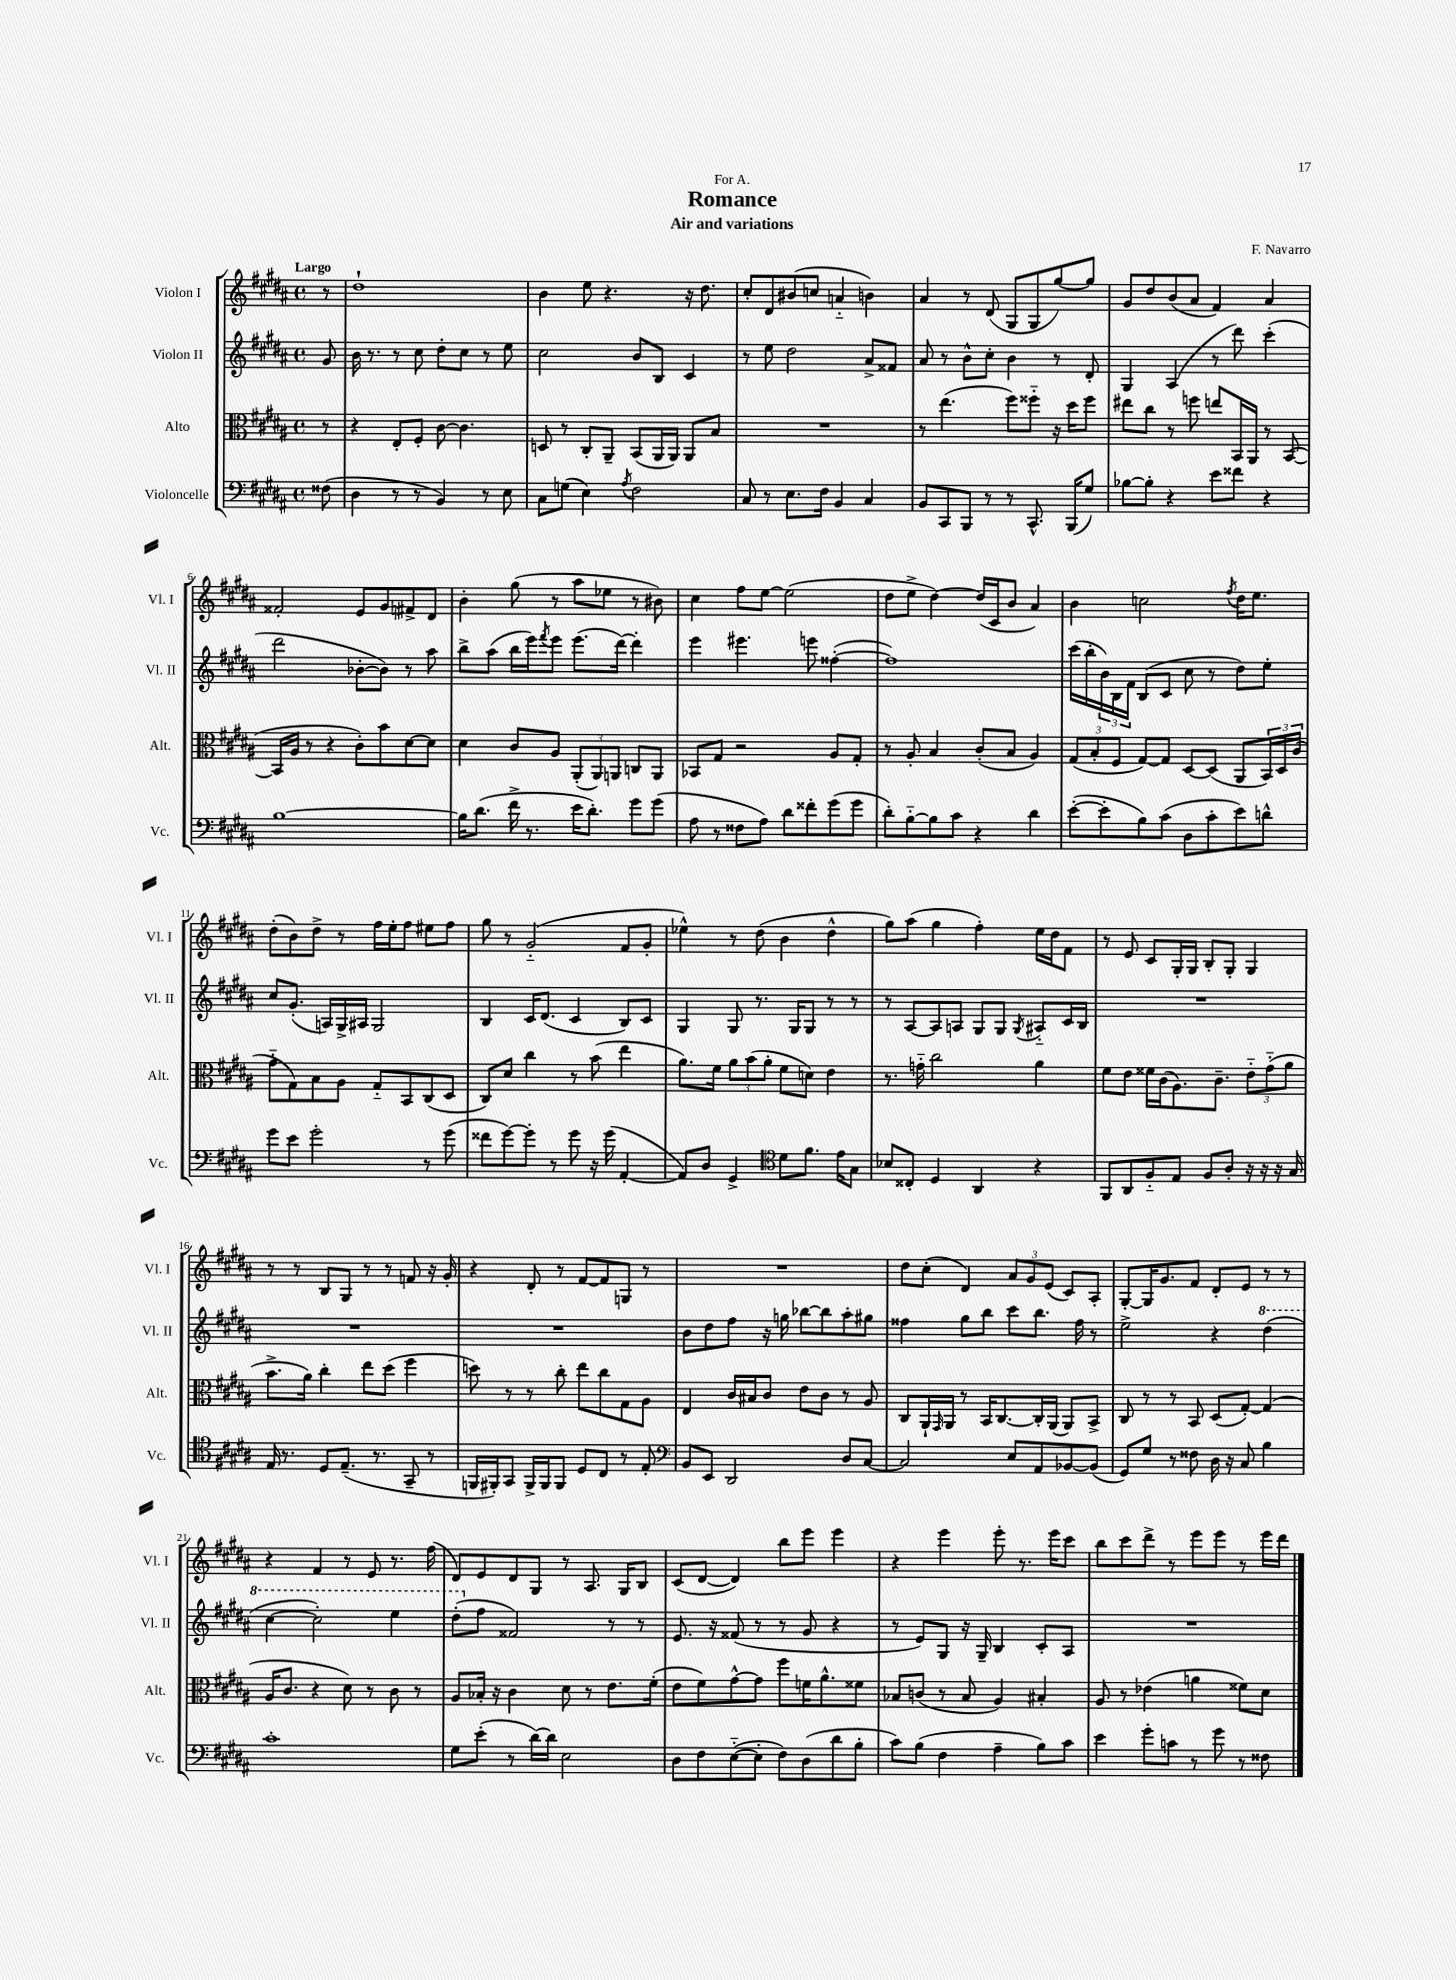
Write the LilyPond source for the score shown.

\header { title = "Romance" composer = "F. Navarro" subtitle = "Air and variations" dedication = "For A." }
<<
\new StaffGroup <<
\new Staff = "s0" \with { instrumentName = "Violon I" shortInstrumentName = "Vl. I" } {
    \clef treble \key b \major \defaultTimeSignature \time 4/4 \partial 8 \tempo "Largo"
    r8 |
    dis''1-! |
    b'4 e''8 r4. r16 dis''8. |
    cis''8-. dis'8 bis'8( c''8 a'4-_ b'4) |
    ais'4 r8 dis'8( gis8 gis8 gis''8~) gis''8 |
    gis'8 dis''8 b'8( ais'8 fis'4) ais'4 |
    fisis'2-. e'8 gis'8 fis'8-> dis'8 |
    b'4-. gis''8( r8 ais''8 ees''8 r8 bis'8) |
    cis''4 fis''8 e''8~ e''2( |
    dis''8 e''8-> dis''4~) dis''16( cis'16 b'8 ais'4) |
    b'4 c''2 \acciaccatura { fis''8 } dis''16 e''8. |
    dis''8-.( b'8) dis''8-> r8 fis''16 e''16-. fis''8 eis''8 fis''8 |
    gis''8 r8 gis'2-_( fis'8 gis'8-. |
    ees''4-^) r8 dis''8( b'4 dis''4-^ |
    gis''8) ais''8( gis''4 fis''4-.) e''16 dis''16 fis'8 |
    r8 e'8 cis'8 gis16-. gis16 b8-. gis8-. gis4 |
    r8 r8 b8 gis8 r8 r8 f'8 r16 gis'16-. |
    r4 dis'8-. r8 fis'8~ fis'8 g8 r8 |
    R1 |
    dis''8 cis''8-.( dis'4) \tuplet 3/2 { ais'8 gis'8 e'8( } cis'8) ais8-. |
    gis8~-. gis16 gis'8. fis'8 dis'8-. e'8 r8 r8 |
    r4 fis'4 r8 e'8 r8. fis''16( |
    dis'8) e'8 dis'8 gis8 r8 ais8. gis16 b8 |
    cis'8( dis'8~ dis'4) b''8 e'''8 e'''4 |
    r4 e'''4 e'''8-. r8. e'''16 cis'''8 |
    b''8 cis'''8 dis'''8-> r8 e'''8 e'''8 r8 e'''16 dis'''16 \bar "|." |
}
\new Staff = "s1" \with { instrumentName = "Violon II" shortInstrumentName = "Vl. II" } {
    \clef treble \key b \major \defaultTimeSignature \time 4/4 \partial 8
    gis'8 |
    b'16 r8. r8 cis''8 dis''8-. cis''8 r8 e''8 |
    cis''2 b'8 b8 cis'4 |
    r8 e''8 dis''2 ais'8-> fisis'8 |
    ais'8 r8 b'8-^ cis''8-. b'4 r8 dis'8-. |
    gis4 ais4( r8 dis'''8) cis'''4-.( |
    dis'''2 bes'8~-. bes'8) r8 ais''8 |
    b''8-> ais''8( b''16 e'''16) \acciaccatura { fis'''8 } e'''8 e'''8.( dis'''16~) dis'''4-. |
    e'''4 eis'''4. e'''8 fisis''4~-.( |
    fisis''1) |
    cis'''16( b''16-. \tuplet 3/2 { b'16) b16 fis'16 } b8( cis'8 cis''8 r8 dis''8) e''8-. |
    cis''8 gis'8.-.( a16) gis16-> ais16 gis2 |
    b4 cis'16 dis'8.( cis'4 b8) cis'8 |
    gis4 gis8 r8. gis16 gis8 r8 r8 |
    r8 ais8~ ais8 a8 gis8 gis8 \acciaccatura { gis8 } ais8-_ cis'16 b16 |
    R1 |
    R1 |
    R1 |
    b'8 dis''8 fis''8 r16 g''16 bes''8~ bes''8 ais''8-. gis''8 |
    fisis''4 gis''8 b''8 cis'''8 b''8. fisis''16 r8 |
    e''2-> r4 \ottava #1 dis'''4( |
    cis'''4~ cis'''2-.) e'''4 |
    dis'''8-.( \ottava #0 fis''8 fisis'2) r8 r8 |
    e'8. r16 fisis'8( r8 r8 gis'8 r4 |
    r8 e'8) gis8 r16 gis16-- b4 cis'8-. ais8 |
    R1 \bar "|." |
}
\new Staff = "s2" \with { instrumentName = "Alto" shortInstrumentName = "Alt." } {
    \clef alto \key b \major \defaultTimeSignature \time 4/4 \partial 8
    r8 |
    r4 e8-. fis8-. cis'8~ cis'4. |
    d8 r8 cis8-. ais,8-- b,8( ais,16 ais,16) ais,8 b8 |
    R1 |
    r8 e''4.( fis''8) fisis''8-_ r16 dis''16 fisis''8 |
    eis''8 cis''8 r8 f''8 e''8 b,16 ais,16 r8 b,8~( |
    b,16 ais16 r8 r4 cis'8-.) b'8 dis'8~ dis'8 |
    dis'4 cis'8 ais8 \tuplet 3/2 { ais,8-.( ais,8) a,8 } c8 a,8 |
    bes,8 gis8 r2 ais8 gis8-. |
    r8 ais8-. b4 cis'8-.( b8 ais4) |
    \tuplet 3/2 { gis8( b8-. fis8 } gis8~) gis8 dis8~ dis8( ais,8 \tuplet 3/2 { b,16) dis16 cis'16( } |
    gis'8-_ gis8) b8 ais8 gis8-_ b,8 cis8( dis8 |
    cis8) dis'8 cis''4 r8 b'8( e''4 |
    ais'8.) fis'16 \tuplet 3/2 { ais'8 b'8( ais'8-. } fis'8 d'8) e'4 |
    r8. g'16-_ cis''2 ais'4 |
    fis'8 e'8 fisis'16 cis'16( ais8.) cis'8.-- \tuplet 3/2 { e'8-_ gis'8-_( ais'8 } |
    b'8.-> ais'16) cis''4-. e''8 dis''8( fis''4 |
    d''8) r8 r8 cis''8-. e''8 cis''8 gis8 ais8 |
    e4 cis'16 bis16 cis'8 e'8 cis'8 r8 ais8 |
    cis8 ais,16-! \grace { gis,16 } ais,16 r8 b,16 cis8.~ cis16-. ais,16( ais,8) b,8-> |
    cis8 r8 r8 b,8 dis8( gis8~-.) gis4( |
    ais16 cis'8. r4 dis'8) r8 cis'8 r8 |
    ais8 bes16-. r16 cis'4 dis'8 r8 e'8. fis'16-.( |
    e'8 fis'8) gis'8~-^ gis'8 fis''8 f'16 ais'8.-^ fisis'8 |
    bes8 c'8( r8 bes8 ais4) bis4-. |
    ais8 r8 ees'4( a'4 fisis'8) dis'8 \bar "|." |
}
\new Staff = "s3" \with { instrumentName = "Violoncelle" shortInstrumentName = "Vc." } {
    \clef bass \key b \major \defaultTimeSignature \time 4/4 \partial 8
    fisis8( |
    dis4 r8 r8 b,4) r8 e8 |
    cis8 g8( e4) \acciaccatura { ais8 } fis2 |
    cis8 r8 e8. fis16 b,4 cis4 |
    b,8 cis,8 b,,8 r8 r8 cis,8.-^ b,,16( gis8) |
    bes8~ bes8-. r4 e'8 fisis'8 r4 |
    b1~ |
    b16 dis'8.( fis'16-> r8. e'16 dis'8.-.) gis'8 gis'8( |
    ais8 r8 fisis8 ais8) dis'8 fisis'8-. gis'8( gis'8 |
    dis'8-.) b8~-_ b8 cis'8 r4 dis'4 |
    e'8~-.( e'8-. b8) cis'8( dis8 cis'8-. e'8) d'8-^ |
    gis'8 e'8 gis'2-. r8 gis'8( |
    fisis'8 gis'8~) gis'8-. r8 gis'8 r16 gis'16( ais,4~-. |
    ais,8) dis8 gis,4-> \clef tenor dis'8 fis'8. e'16 gis8 |
    bes8 cisis8-. dis4 ais,4 r4 |
    fis,8 ais,8 fis8-_ e8 fis8 ais8-. r16 r16 r16 gis16 |
    e16 r8. dis8 e8.--( r8. gis,8-- r8 |
    f,16 fis,16-.) gis,8 fis,16-> fis,16 fis,8 dis8 cis8 r8 e8-. |
    \clef bass b,8 e,8 dis,2 dis8 cis8~ |
    cis2 e8 ais,8 bes,8~ bes,8( |
    gis,8) gis8 r8 fisis8 dis16 r16 cis8 b4 |
    cis'1-. |
    gis8 e'8-.( r8 dis'16~) dis'16 e2 |
    dis8 fis8 e8~-_( e8-. fis8) dis8( dis'8 b8-. |
    cis'8) b8( fis4 ais4-- b8) cis'8 |
    e'4 gis'8-. c'8 r8 gis'8 r8 fisis8 \bar "|." |
}
>>
>>
